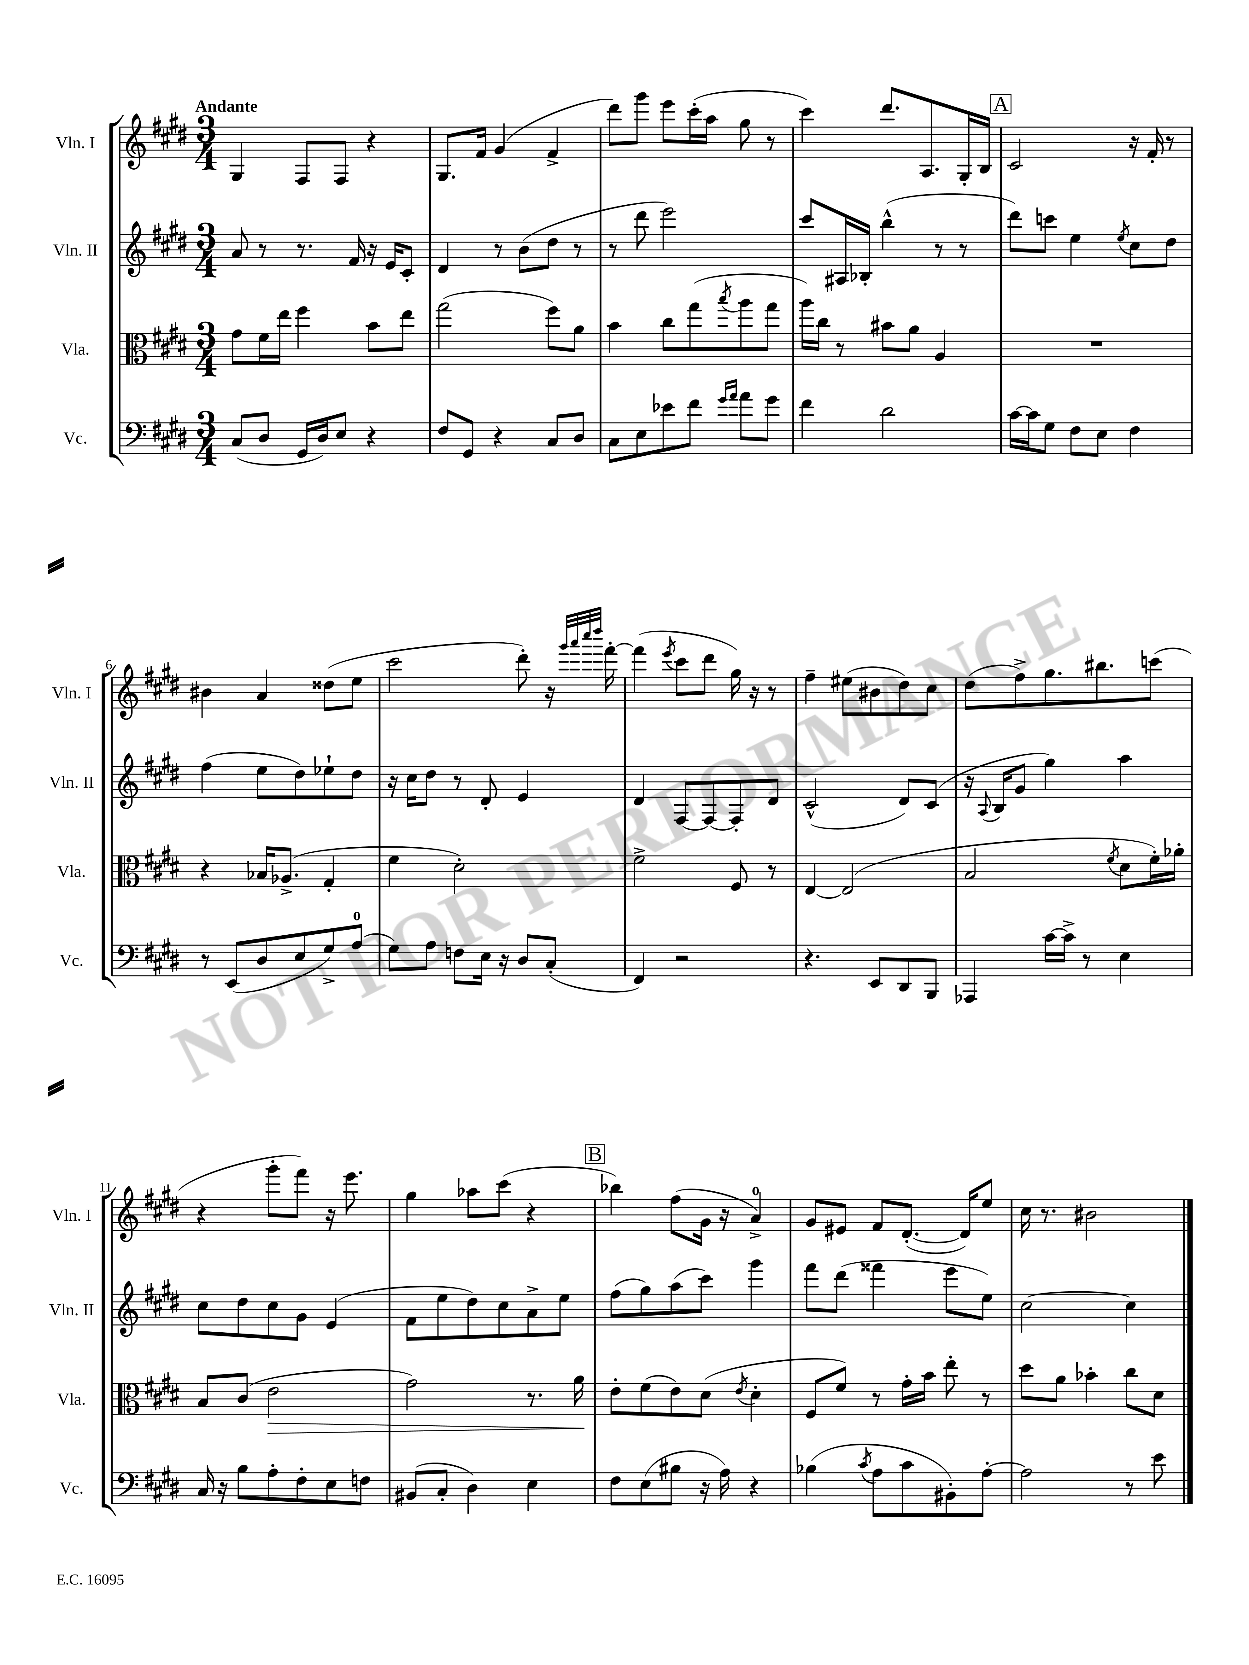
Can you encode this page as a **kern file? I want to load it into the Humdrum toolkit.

**kern	**kern	**kern	**kern
*staff4	*staff3	*staff2	*staff1
*clefF4	*clefC3	*clefG2	*clefG2
*k[f#c#g#d#]	*k[f#c#g#d#]	*k[f#c#g#d#]	*k[f#c#g#d#]
*M3/4	*M3/4	*M3/4	*M3/4
(8C#	8g#	8a	4G#
8D#	16f#	8r	.
.	16ee	.	.
16GG#	4ff#	8.r	8F#
16D#)	.	.	.
8E	.	.	8F#
.	.	16f#	.
4r	8b	16r	4r
.	.	16e	.
.	8ee	8c#'	.
=	=	=	=
8F#	(2gg#	4d#	8.G#
8GG#	.	.	.
.	.	.	16f#
4r	.	8r	(4g#
.	.	(8b	.
8C#	8ff#)	8dd#	4f#^
8D#	8a	8r	.
=	=	=	=
8C#	4b	8r	8ddd#)
8E	.	8ddd#	8ggg#
8e-	8cc#	2eee)	8eee
8f#	(8gg#	.	(16ccc#'
.	.	.	16aa
16qqg#	.	.	.
16qqa	8qbb	.	.
8a	8aa	.	8gg#
8g#	8gg#	.	8r
=	=	=	=
4f#	16aa)	8ccc#	4ccc#)
.	16cc#	.	.
.	8r	16A#	.
.	.	16B-'	.
2d#	8b#	(4bb^^	8.ddd#
.	8a	.	.
.	.	.	8.A
.	4A	8r	.
.	.	8r	16G#'
.	.	.	16B
=	=	=	=
[16c#	2.r	8ddd#)	2c#
16c#]	.	.	.
8G#	.	8ccc	.
8F#	.	4ee	.
8E	.	.	.
.	.	8qee	.
4F#	.	8cc#	16r
.	.	.	16f#'
.	.	8dd#	8r
=	=	=	=
8r	4r	(4ff#	4b#
(8EE	.	.	.
8D#	16B-	8ee	4a
.	(8.A-^	.	.
8E	.	8dd#)	.
8G#^)	4G#'	8ee-`	(8dd##
(8A	.	8dd#	8ee
=	=	=	=
8G#)	4f#	16r	2ccc#
.	.	16cc#	.
8A	.	8dd#	.
8F	2d#')	8r	.
16E	.	8d#'	.
16r	.	.	.
8D#	.	4e	8ddd#')
(8C#'	.	.	16r
.	.	.	32qqggg#
.	.	.	32qqaaa
.	.	.	32qqcccc#
.	.	.	32qqdddd#
.	.	.	[16fff#'
=	=	=	=
4FF#)	2f#^	4d#	(4fff#]
.	.	.	8qeee
2r	.	[8F#	8ccc#
.	.	8F#_	8ddd#
.	8F#	8F#']	16gg#)
.	.	.	16r
.	8r	8d#	8r
=	=	=	=
4.r	[4E	(2c#^^	4ff#~
.	(2E]	.	(8ee#
8EE	.	.	8b#
8DD#	.	8d#)	8dd#)
8BBB	.	(8c#	8cc#
=	=	=	=
4AAA-	2B	16r	(8dd#
.	.	8qqA	.
.	.	16B	.
.	.	8g#	8ff#^)
[16c#	.	4gg#)	8.gg#
16c#^]	.	.	.
8r	.	.	.
.	.	.	8.bb#
.	8qf#	.	.
4E	8d#	4aa	.
.	16f#')	.	(8ccc
.	16a-'	.	.
=	=	=	=
16C#	8B	8cc#	4r
16r	.	.	.
8B	(8c#	8dd#	.
8A'	2e	8cc#	8ggg#'
8F#'	.	8g#	8fff#)
8E	.	(4e	16r
.	.	.	8.eee
8F	.	.	.
=	=	=	=
(8BB#	2g#)	8f#	4gg#
8C#'	.	8ee	.
4D#)	.	8dd#)	8aa-
.	.	8cc#	(8ccc#
4E	8.r	8a^	4r
.	.	8ee	.
.	16a	.	.
=	=	=	=
8F#	8e'	(8ff#	4bb-)
(8E	(8f#	8gg#)	.
8B#	8e)	(8aa	(8ff#
16r	(8d#	8ccc#)	16g#
16A)	.	.	16r
.	8qe	.	.
4r	4d#'	4ggg#	4a^)
=	=	=	=
(4B-	8F#	8fff#	8g#
.	8f#)	(8ddd#	8e#
8qc#	.	.	.
8A	8r	4fff##	8f#
8c#	16g#'	.	([8.d#'
.	16b	.	.
8BB#')	8ee'	8eee	.
.	.	.	16d#])
[8A'	8r	8ee)	8ee
=	=	=	=
2A]	8dd#	[2cc#	16cc#
.	.	.	8.r
.	8a	.	.
.	4b-'	.	2b#
8r	8cc#	4cc#]	.
8e	8d#	.	.
==	==	==	==
*-	*-	*-	*-
